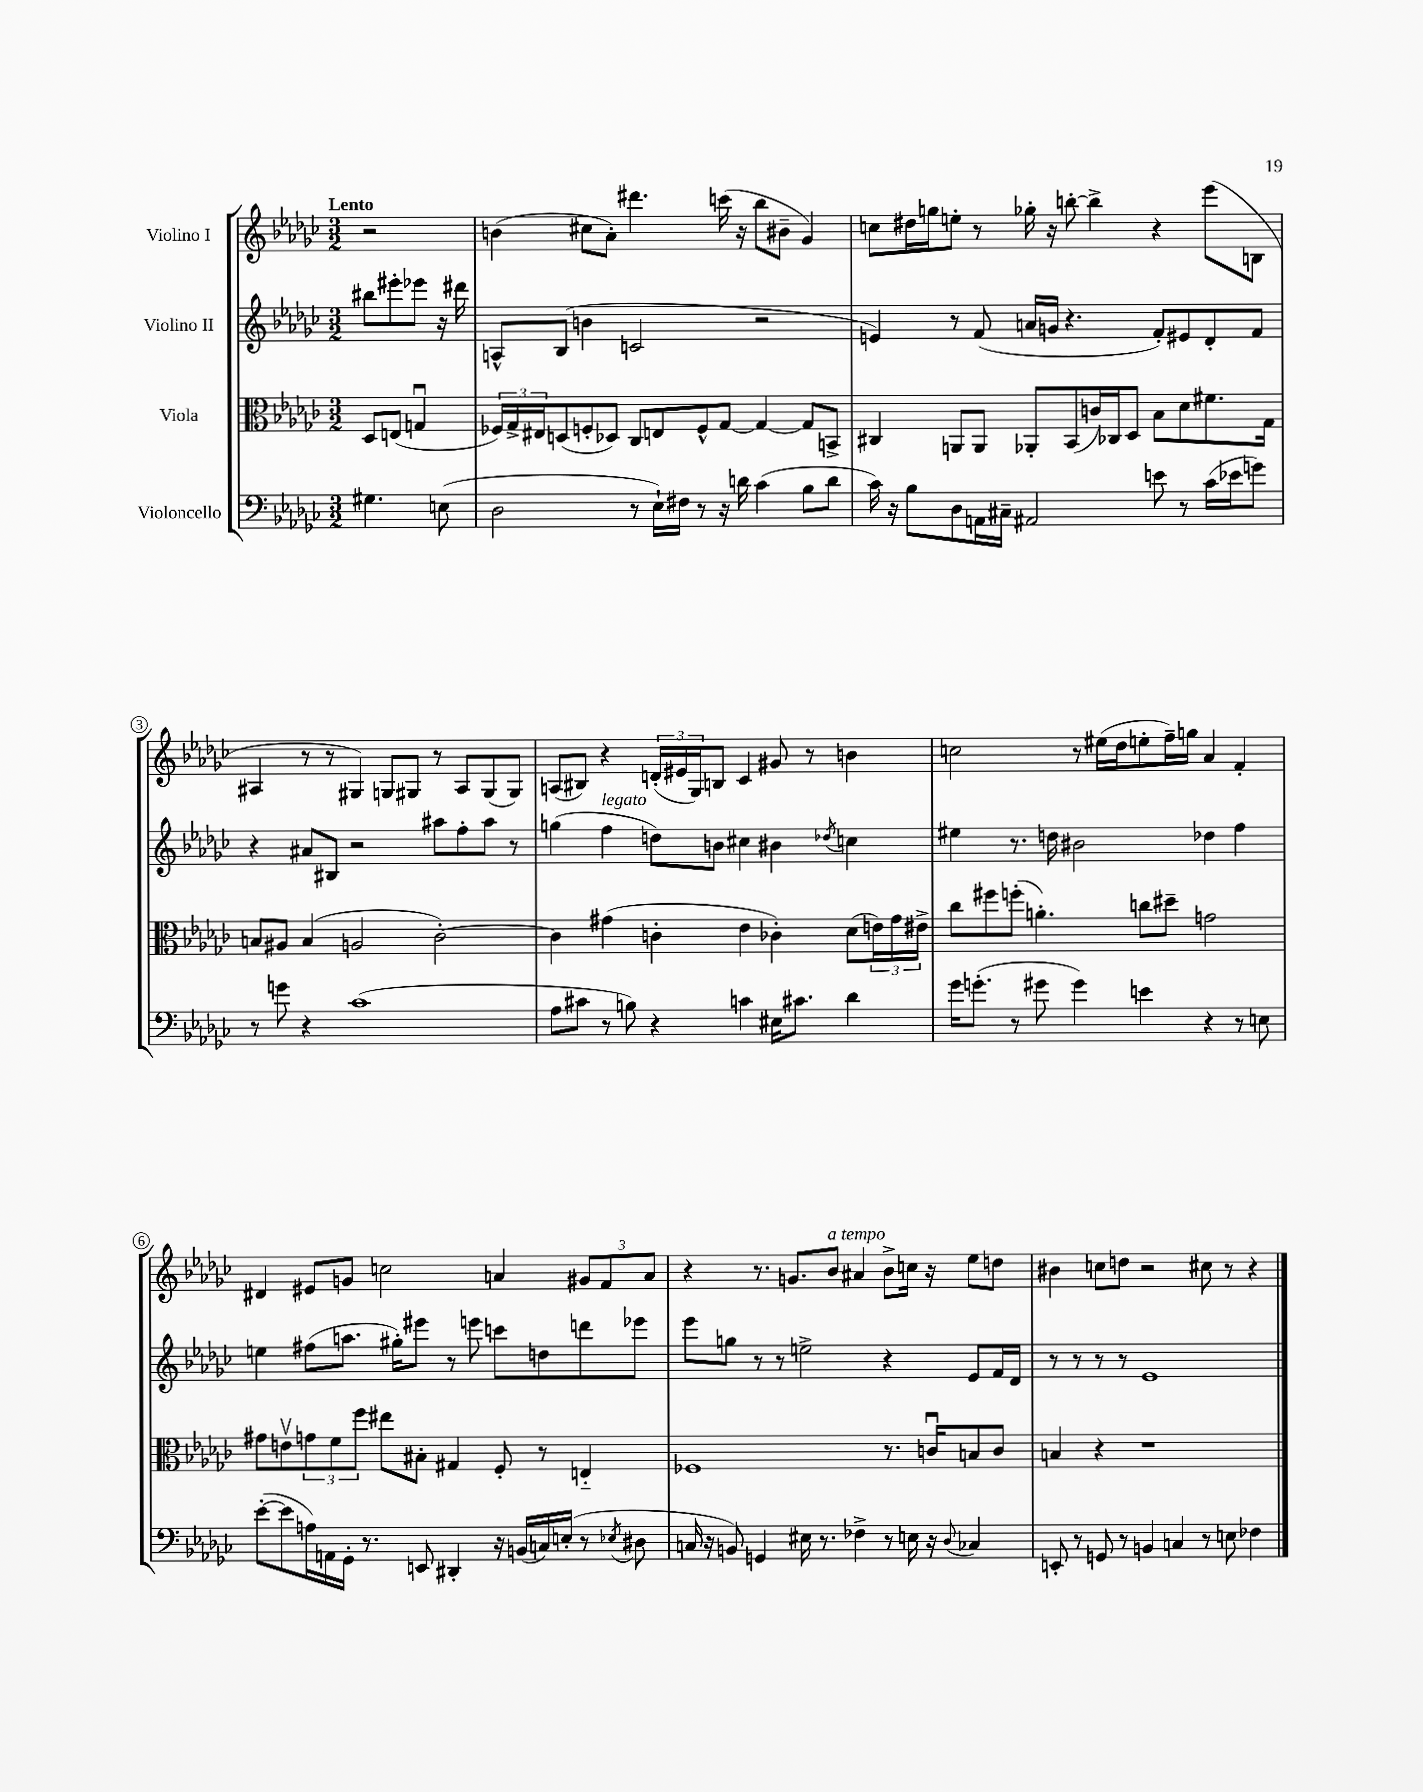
<<
\new StaffGroup <<
\new Staff = "s0" \with { instrumentName = "Violino I" } {
    \clef treble \key ges \major \numericTimeSignature \time 3/2 \partial 2 \tempo "Lento"
    r2 |
    b'4( cis''8 aes'8-.) dis'''4. c'''16( r16 bes''8 bis'8-- ges'4) |
    c''8 dis''16 g''16 e''8-. r8 ges''16-. r16 b''8~-. b''4-> r4 ees'''8( b8 |
    ais4 r8 r8 gis4) g8 gis8 r8 ais8 gis8( gis8) |
    a8( bis8) r4 \tuplet 3/2 { d'16-.( eis'16 ges16) } b8 ces'4 gis'8 r8 b'4 |
    c''2 r8 eis''16( des''16 e''8-. f''16--) g''16 aes'4 f'4-. |
    dis'4 eis'8 g'8 c''2 a'4 \tuplet 3/2 { gis'8 f'8 a'8 } |
    r4 r8. g'8. bes'8^\markup { \italic "a tempo" } ais'4 bes'8-> c''16 r16 ees''8 d''8 |
    bis'4 c''8 d''8 r2 cis''8 r8 r4 \bar "|." |
}
\new Staff = "s1" \with { instrumentName = "Violino II" } {
    \clef treble \key ges \major \numericTimeSignature \time 3/2 \partial 2
    bis''8 eis'''8-. ees'''8 r16 dis'''16 |
    a8-^ bes8( b'4 c'2 r2 |
    e'4) r8 f'8( a'16 g'16 r4. f'8-.) eis'8 des'8-. f'8 |
    r4 ais'8 bis8 r2 ais''8 f''8-. ais''8 r8 |
    g''4( f''4^\markup { \italic "legato" } d''8) b'8 cis''4 bis'4 \acciaccatura { des''8 } c''4 |
    eis''4 r8. d''16 bis'2 des''4 f''4 |
    e''4 fis''8( a''8. gis''16-.) eis'''8 r8 e'''8 c'''8 d''8 d'''8 ees'''8 |
    ees'''8 g''8 r8 r8 e''2-> r4 ees'8 f'16 des'16 |
    r8 r8 r8 r8 ees'1 \bar "|." |
}
\new Staff = "s2" \with { instrumentName = "Viola" } {
    \clef alto \key ges \major \numericTimeSignature \time 3/2 \partial 2
    des8 e8( g4\downbow |
    \tuplet 3/2 { fes16) ges16-> eis16 } d8( f8-. des8) ces8 e8 f8-^ ges8~ ges4~ ges8 b,8-> |
    cis4 a,8 a,8 aes,8-. bes,8( c'16) ces16 des8 bes8 des'8 fis'8. ges16 |
    b8 ais8 b4( a2 ces'2~-.) |
    ces'4 gis'4( c'4-. ees'4 ces'4-.) des'8( \tuplet 3/2 { e'16) gis'16 eis'16-> } |
    ces''8 fis''8 f''8-.( a'4.-.) c''8 dis''8-- g'2 |
    gis'8 e'8\upbow \tuplet 3/2 { g'8 f'8 f''8 } eis''8 bis8-. gis4 f8-. r8 e4-_ |
    fes1 r8. c'16\downbow b8 c'8 |
    b4 r4 r1 \bar "|." |
}
\new Staff = "s3" \with { instrumentName = "Violoncello" } {
    \clef bass \key ges \major \numericTimeSignature \time 3/2 \partial 2
    gis4. e8( |
    des2 r8 ees16-!) fis16 r8 r16 d'16 ces'4( bes8 d'8 |
    ces'16) r16 bes8 des8 a,16 cis16-- ais,2 e'8 r8 ces'16( ees'16 g'8) |
    r8 g'8 r4 ces'1( |
    aes8 cis'8 r8 b8) r4 c'4 eis16 cis'8. des'4 |
    ges'16 g'8.-.( r8 gis'8 gis'4) e'4 r4 r8 e8 |
    ees'8~-.( ees'8 a16) a,16 ges,16-. r8. e,8 dis,4-. r16 b,16( c16) e16-.( r8 \acciaccatura { ees8 } dis8 |
    c16 r16 b,8) g,4 eis16 r8. fes4-> r8 e16 r16 \appoggiatura { des8 } ces4 |
    e,8-. r8 g,8 r8 b,4 c4 r8 e8 fes4 \bar "|." |
}
>>
>>
\layout { \context { \Score \override BarNumber.stencil = #(make-stencil-circler 0.1 0.3 ly:text-interface::print) } }
